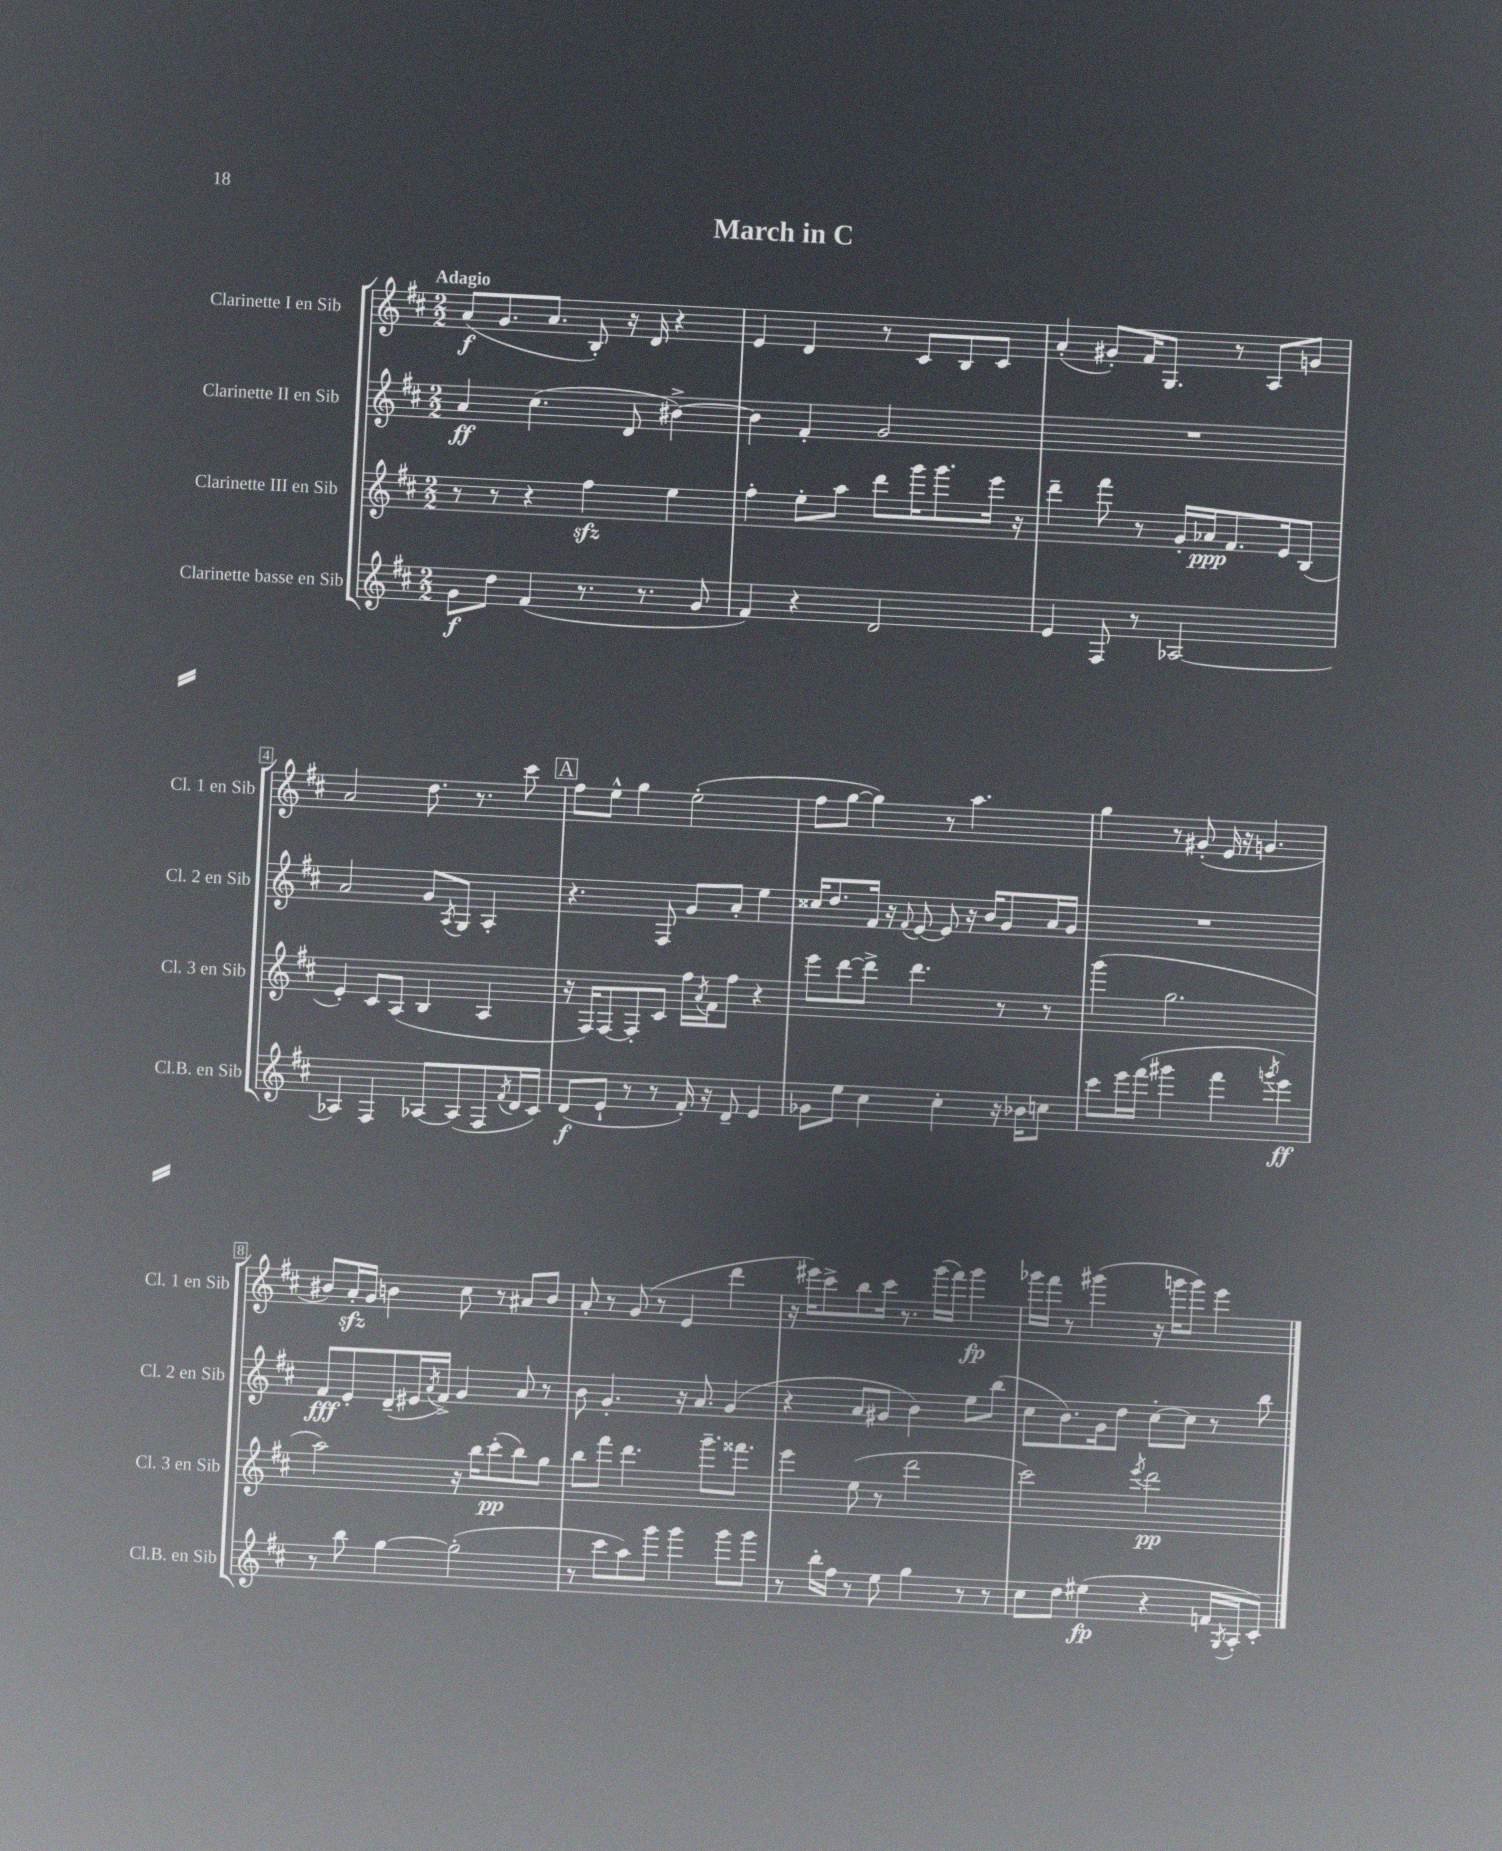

**kern	**kern	**kern	**kern
*staff4	*staff3	*staff2	*staff1
*clefG2	*clefG2	*clefG2	*clefG2
*k[f#c#]	*k[f#c#]	*k[f#c#]	*k[f#c#]
*M2/2	*M2/2	*M2/2	*M2/2
8g	8r	4a	(8a
8dd	8r	.	8.g
(4f#	4r	(4.cc#	.
.	.	.	8.a
8.r	4ff#	.	8B')
.	.	8d	16r
8.r	.	.	16d
.	4ee	[4b#^)	4r
8g	.	.	.
=	=	=	=
4f#)	4ff#'	4b#]	4e
4r	8ee'	4f#'	4d
.	8aa	.	.
2d	8ddd	2g	8r
.	16ggg	.	8c#
.	8.ggg	.	.
.	.	.	8B
.	16eee	.	8c#
.	16r	.	.
=	=	=	=
4e	4ddd~	1r	(4a'
8F#	8fff#	.	8g#')
8r	8r	.	16f#
.	.	.	8.G
[2A-	16g'	.	.
.	16a-	.	.
.	8.f#	.	8r
.	.	.	8A
.	16e	.	.
.	(8B	.	8g
=	=	=	=
4A-]	4e')	2a	2a
4F#	8c#	.	.
.	(8A	.	.
[8A-	4B	8g	8.dd
.	.	8qA	.
(8A-]	.	8G	.
.	.	.	8.r
8F#	4A	4A'	.
8qf#	.	.	.
16d	.	.	8ccc#
16c#)	.	.	.
=	=	=	=
(8d	16r	4.r	8ff#
.	16F#)	.	.
8e`	[8F#	.	8ee^^
8r	8F#']	.	4gg
8r	8c#	8F#	.
16f#')	16ff#	8g	(2ee'
.	8qa	.	.
16r	16f#	.	.
8d~	8ff#	8a'	.
4e	4r	4ee	.
=	=	=	=
8g-	8eee	16cc##	8ff#
.	.	8.dd	.
8ee	[8ddd	.	[8gg
4cc#	8ddd^]	16f#	4gg])
.	.	16r	.
.	.	8qqf#	.
.	4.ddd	[8e	.
4cc#'	.	8e]	8r
.	.	16r	4.aa
.	.	16b	.
16r	8r	8g	.
16b-	.	.	.
8cc	8r	16a	.
.	.	16g	.
=	=	=	=
8ccc#	(4ggg	1r	4gg
16eee	.	.	.
(16fff#	.	.	.
4ggg#	2.gg	.	8r
.	.	.	(8g#'
4fff#	.	.	16e
.	.	.	16r
.	.	.	4.g
8qggg	.	.	.
4eee)	.	.	.
=	=	=	=
8r	2aa)	8f#	8b#)
8bb	.	8e'	16a'
.	.	.	16g
[4gg	.	(8d~	4b
.	.	16e#	.
.	.	8qa	.
.	.	16f#^)	.
(2gg']	16r	4g	8cc#
.	16bb	.	.
.	(8ccc#'	.	8r
.	8bb)	8a	8a#
.	8gg	8r	8b
=	=	=	=
8r	8bb	8b	8a'
8ccc#	8fff#	4.g'	8r
8aa)	4.ddd	.	(8g
8ggg	.	.	8r
4ggg	.	16r	4e
.	.	8.a	.
.	8.ggg~	.	.
8ggg	.	(4g	4ddd
.	8.fff##	.	.
8ggg	.	.	.
=	=	=	=
8r	4eee	4r	16r
.	.	.	16eee#)
16bb'	.	.	8ccc#^
16ff#	.	.	.
8r	(8ee	8a	8bb
8ee	8r	8g#	16ccc#
.	.	.	8.r
4gg	2ddd	4b)	.
.	.	.	(16ggg
.	.	.	16fff#)
8r	.	8ee	4ggg
8r	.	(8bb	.
=	=	=	=
8cc#	2ccc#)	8cc#	16ggg-
.	.	.	16fff#
8dd	.	8.b)	8r
(4ee#	.	.	(4ggg#
.	.	16g	.
.	.	8dd	.
.	8qeee	.	.
4r	2ddd	[8cc#'	16r
.	.	.	16ggg
.	.	8cc#]	8ggg)
16f	.	8r	4eee
8qG	.	.	.
16A'	.	.	.
8c#')	.	8bb	.
==	==	==	==
*-	*-	*-	*-
